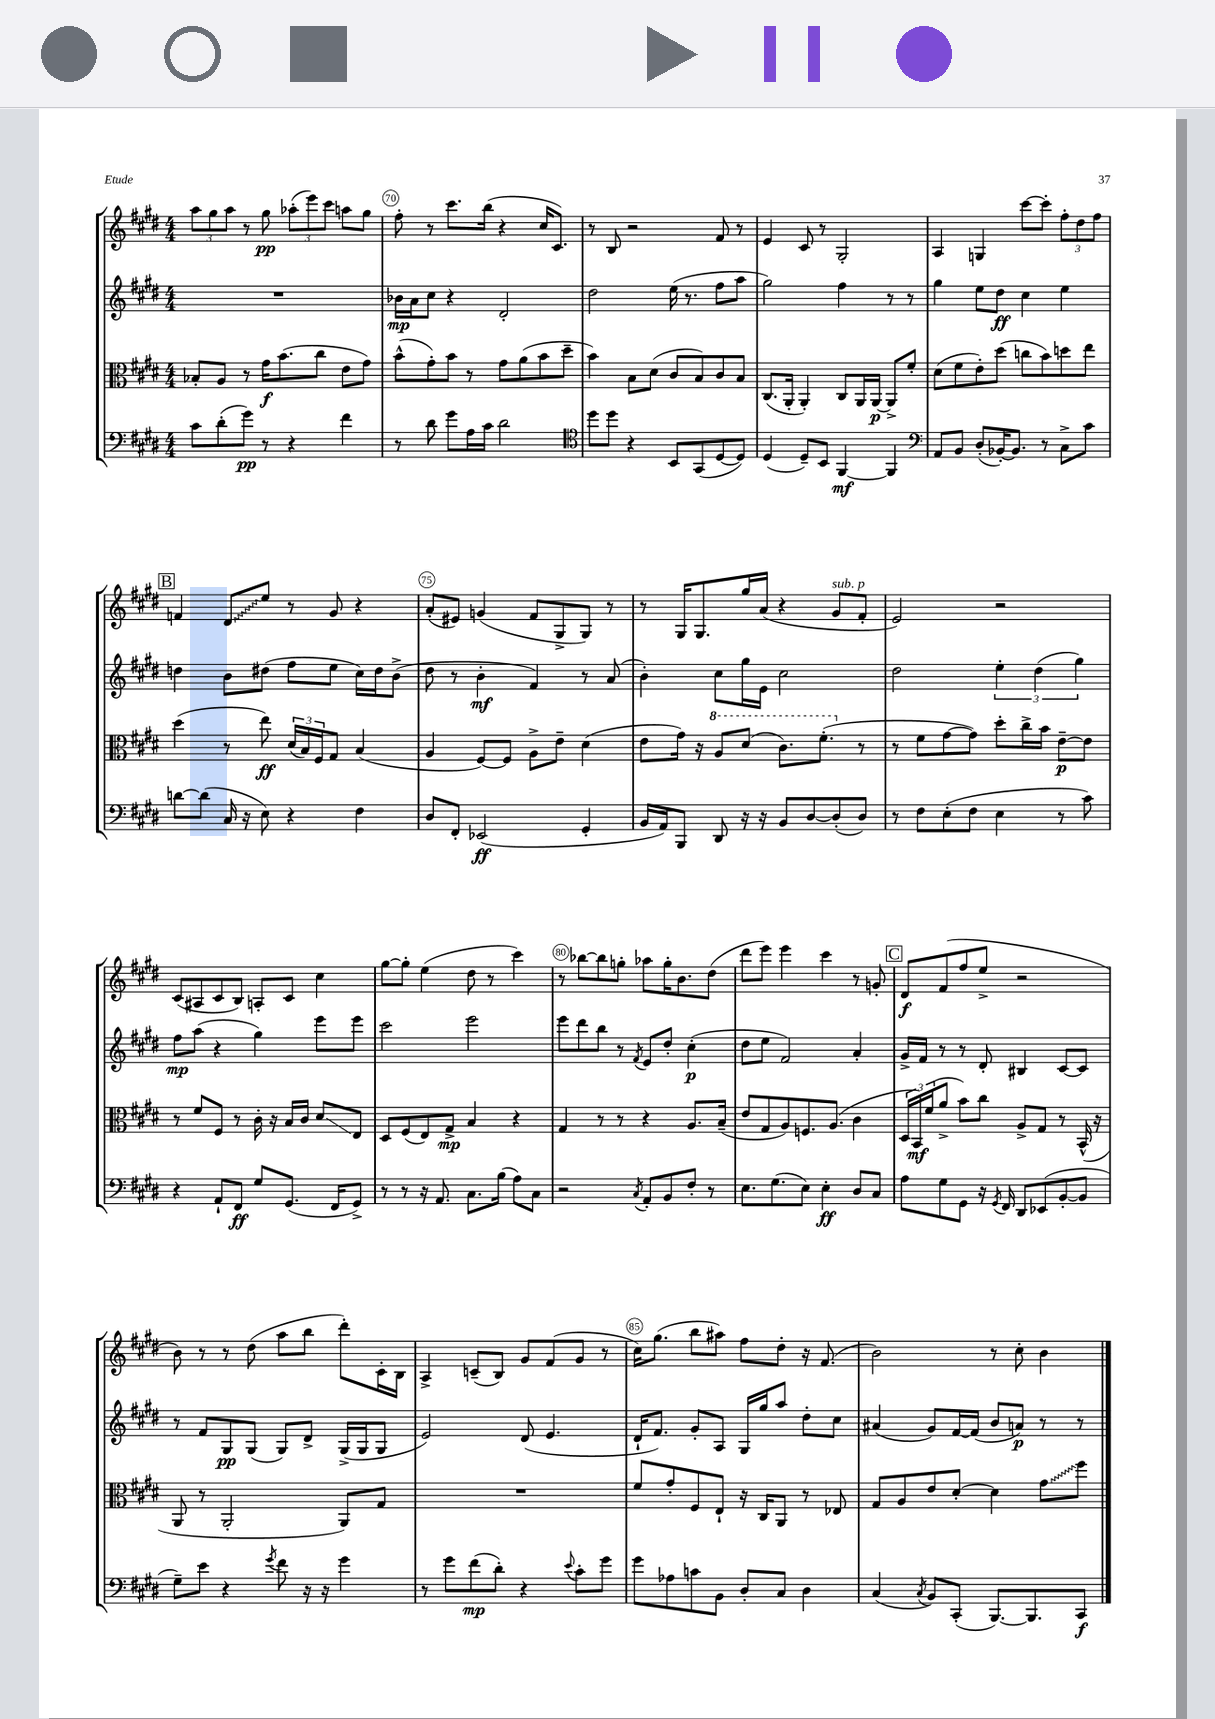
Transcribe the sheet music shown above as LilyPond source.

<<
\new StaffGroup <<
\new Staff = "s0" {
    \clef treble \key e \major \numericTimeSignature \time 4/4
    \tuplet 3/2 { a''8 gis''8 a''8 } r8 gis''8\pp \tuplet 3/2 { aes''8-.( e'''8) cis'''8 } a''8 gis''8 |
    fis''8-. r8 cis'''8. b''16( r4 cis''16 cis'8.) |
    r8 b8 r2 fis'8 r8 |
    e'4 cis'8 r8 gis2-. |
    a4 g4 cis'''8~ cis'''8-. \tuplet 3/2 { fis''8-. dis''8 fis''8 } |
    \mark \markup { \box "B" } f'4 \once \override Glissando.style = #'zigzag dis'8\glissando e''8 r8 gis'8 r4 |
    a'8-.( eis'8) g'4( fis'8 gis8-> gis8) r8 |
    r8 gis16 gis8. gis''16 a'16( r4 gis'8^\markup { \italic "sub. p" } fis'8-. |
    e'2) r2 |
    cis'8( ais8 cis'8 b8) a8-. cis'8 cis''4 |
    gis''8~ gis''8-. e''4( dis''8 r8 cis'''4) |
    r8 bes''8~ bes''8 g''8-. aes''8 g''16-. b'8. dis''8( |
    dis'''8 e'''8) e'''4 cis'''4 r8 g'8-. |
    \mark \markup { \box "C" } dis'8\f fis'8( fis''8 e''8-> r2 |
    b'8) r8 r8 dis''8( a''8 b''8 dis'''8-.) cis'16-. b16 |
    a4-> c'8--( b8) gis'8 fis'8( gis'8 r8 |
    cis''16) gis''8.( b''8 ais''8) fis''8 dis''8-. r16 fis'8.( |
    b'2) r8 cis''8-. b'4 \bar "|." |
}
\new Staff = "s1" {
    \clef treble \key e \major \numericTimeSignature \time 4/4
    R1 |
    bes'16\mp a'16 cis''8 r4 dis'2-. |
    dis''2 e''16( r8. fis''8 a''8 |
    gis''2) fis''4 r8 r8 |
    gis''4 e''8 dis''8\ff cis''4 e''4 |
    \mark \markup { \box "B" } d''4 b'8 dis''8( fis''8 e''8 cis''16) dis''16 b'8->( |
    dis''8 r8 b'4-.\mf fis'4) r8 a'8( |
    b'4-.) cis''8 gis''16 e'16 cis''2 |
    dis''2 \tuplet 3/2 { e''4-. dis''4( gis''4) } |
    fis''8\mp a''8( r4 gis''4) e'''8 e'''8 |
    cis'''2 e'''2 |
    e'''8 dis'''8 b''8 r8 \acciaccatura { fis'8 } e'8 dis''8-. cis''4-.\p( |
    dis''8 e''8 fis'2) a'4-. |
    \mark \markup { \box "C" } gis'16-> fis'16 r8 r8 dis'8-. bis4 cis'8~ cis'8 |
    r8 fis'8 gis8\pp gis8( gis8) dis'8-> gis16->( gis16 gis8 |
    e'2) dis'8( e'4. |
    dis'16-! fis'8.) gis'8-. a8 gis16 gis''16 a''8 dis''8-. cis''8 |
    ais'4( gis'8) fis'16~ fis'16( b'8 a'8\p) r8 r8 \bar "|." |
}
\new Staff = "s2" {
    \clef alto \key e \major \numericTimeSignature \time 4/4
    bes8-. a8 r8 gis'16\f b'8.( cis''8 e'8 gis'8) |
    b'8-^( gis'8-.) b'8 r8 gis'8 a'8( b'8 dis''8-- |
    b'4) b8 dis'8( cis'8 b8) cis'8 b8 |
    cis8.( a,16-. a,4-.) cis8 a,16 a,16~\p a,8-> fis'8-. |
    dis'8( fis'8 e'8-.) dis''8( c''8 b'8) d''8 e''8 |
    \mark \markup { \box "B" } dis''4( r8 e''8\ff) \tuplet 3/2 { dis'16( b16) fis16 } gis8 b4( |
    a4 fis8~) fis8 a8-> e'8-- dis'4( |
    e'8 gis'16) r16 \ottava #1 a'8 dis''8( cis''8.) fis''8.-.( \ottava #0 r8 |
    r8 fis'8 gis'8~ gis'8) dis''8-. cis''16-> b'16 e'8~--\p e'8 |
    r8 fis'8 fis8 r8 cis'16-. r16 b16 cis'16 dis'8\glissando e8 |
    dis8 fis8( e8) gis8->\mp b4 r4 |
    gis4 r8 r8 r4 a8. b16--( |
    e'8 gis8 a8) f8. a8.( cis'4 |
    \mark \markup { \box "C" } \tuplet 3/2 { dis16 b,16\mf) fis'16( } a'8-> b'8) cis''8 a8-> gis8 r8 b,16-^( r16 |
    a,8 r8 a,2-. a,8) gis8 |
    R1 |
    fis'8 gis'8-. fis8 e8-! r16 cis16 a,8 r8 ees8 |
    gis8 a8 e'8 dis'8~-. dis'4 \once \override Glissando.style = #'zigzag gis'8\glissando fis''8 \bar "|." |
}
\new Staff = "s3" {
    \clef bass \key e \major \numericTimeSignature \time 4/4
    cis'8 dis'8-.( gis'8\pp) r8 r4 fis'4 |
    r8 dis'8 gis'8 a16 cis'16 dis'2 |
    \clef tenor dis''8 dis''8 r4 b,8 gis,8( dis8~ dis8) |
    dis4( dis8--) b,8 fis,4~\mf fis,4 |
    \clef bass a,8 b,8 dis8-.( bes,16~-.) bes,8. r8 cis8-> cis'8 |
    \mark \markup { \box "B" } d'8~ d'8( cis16 r16 e8) r4 fis4 |
    dis8 fis,8-. ees,2\ff( gis,4-. |
    b,16 a,16) b,,8 dis,8 r16 r16 b,8 dis8~ dis8-.( dis8) |
    r8 fis8 e8-.( fis8 e4 r8 cis'8) |
    r4 a,8-! fis,8\ff gis8 gis,8.( fis,16 gis,8->) |
    r8 r8 r16 a,8. cis8. b16( a8) cis8 |
    r2 \acciaccatura { cis8 } a,8-. b,8 fis8-. r8 |
    e8. gis8.( e8) e4-.\ff dis8 cis8 |
    \mark \markup { \box "C" } a8 gis8 gis,8 r16 \acciaccatura { gis,8 } fis,16 dis,8 ees,8( b,8~-. b,8 |
    gis8--) e'8 r4 \acciaccatura { gis'8 } fis'8 r16 r16 gis'4 |
    r8 gis'8 fis'8\mp( dis'8-.) r4 \appoggiatura { e'8 } cis'8-. gis'8 |
    gis'8 aes8 c'8 b,8 dis8-. cis8 dis4 |
    cis4( \acciaccatura { cis8 } b,8) cis,8-.( b,,8.~) b,,8. cis,8\f \bar "|." |
}
>>
>>
\layout { \context { \Score currentBarNumber = #69 \override BarNumber.break-visibility = ##(#f #t #t) barNumberVisibility = #(every-nth-bar-number-visible 5) \override BarNumber.stencil = #(make-stencil-circler 0.1 0.3 ly:text-interface::print) } }
